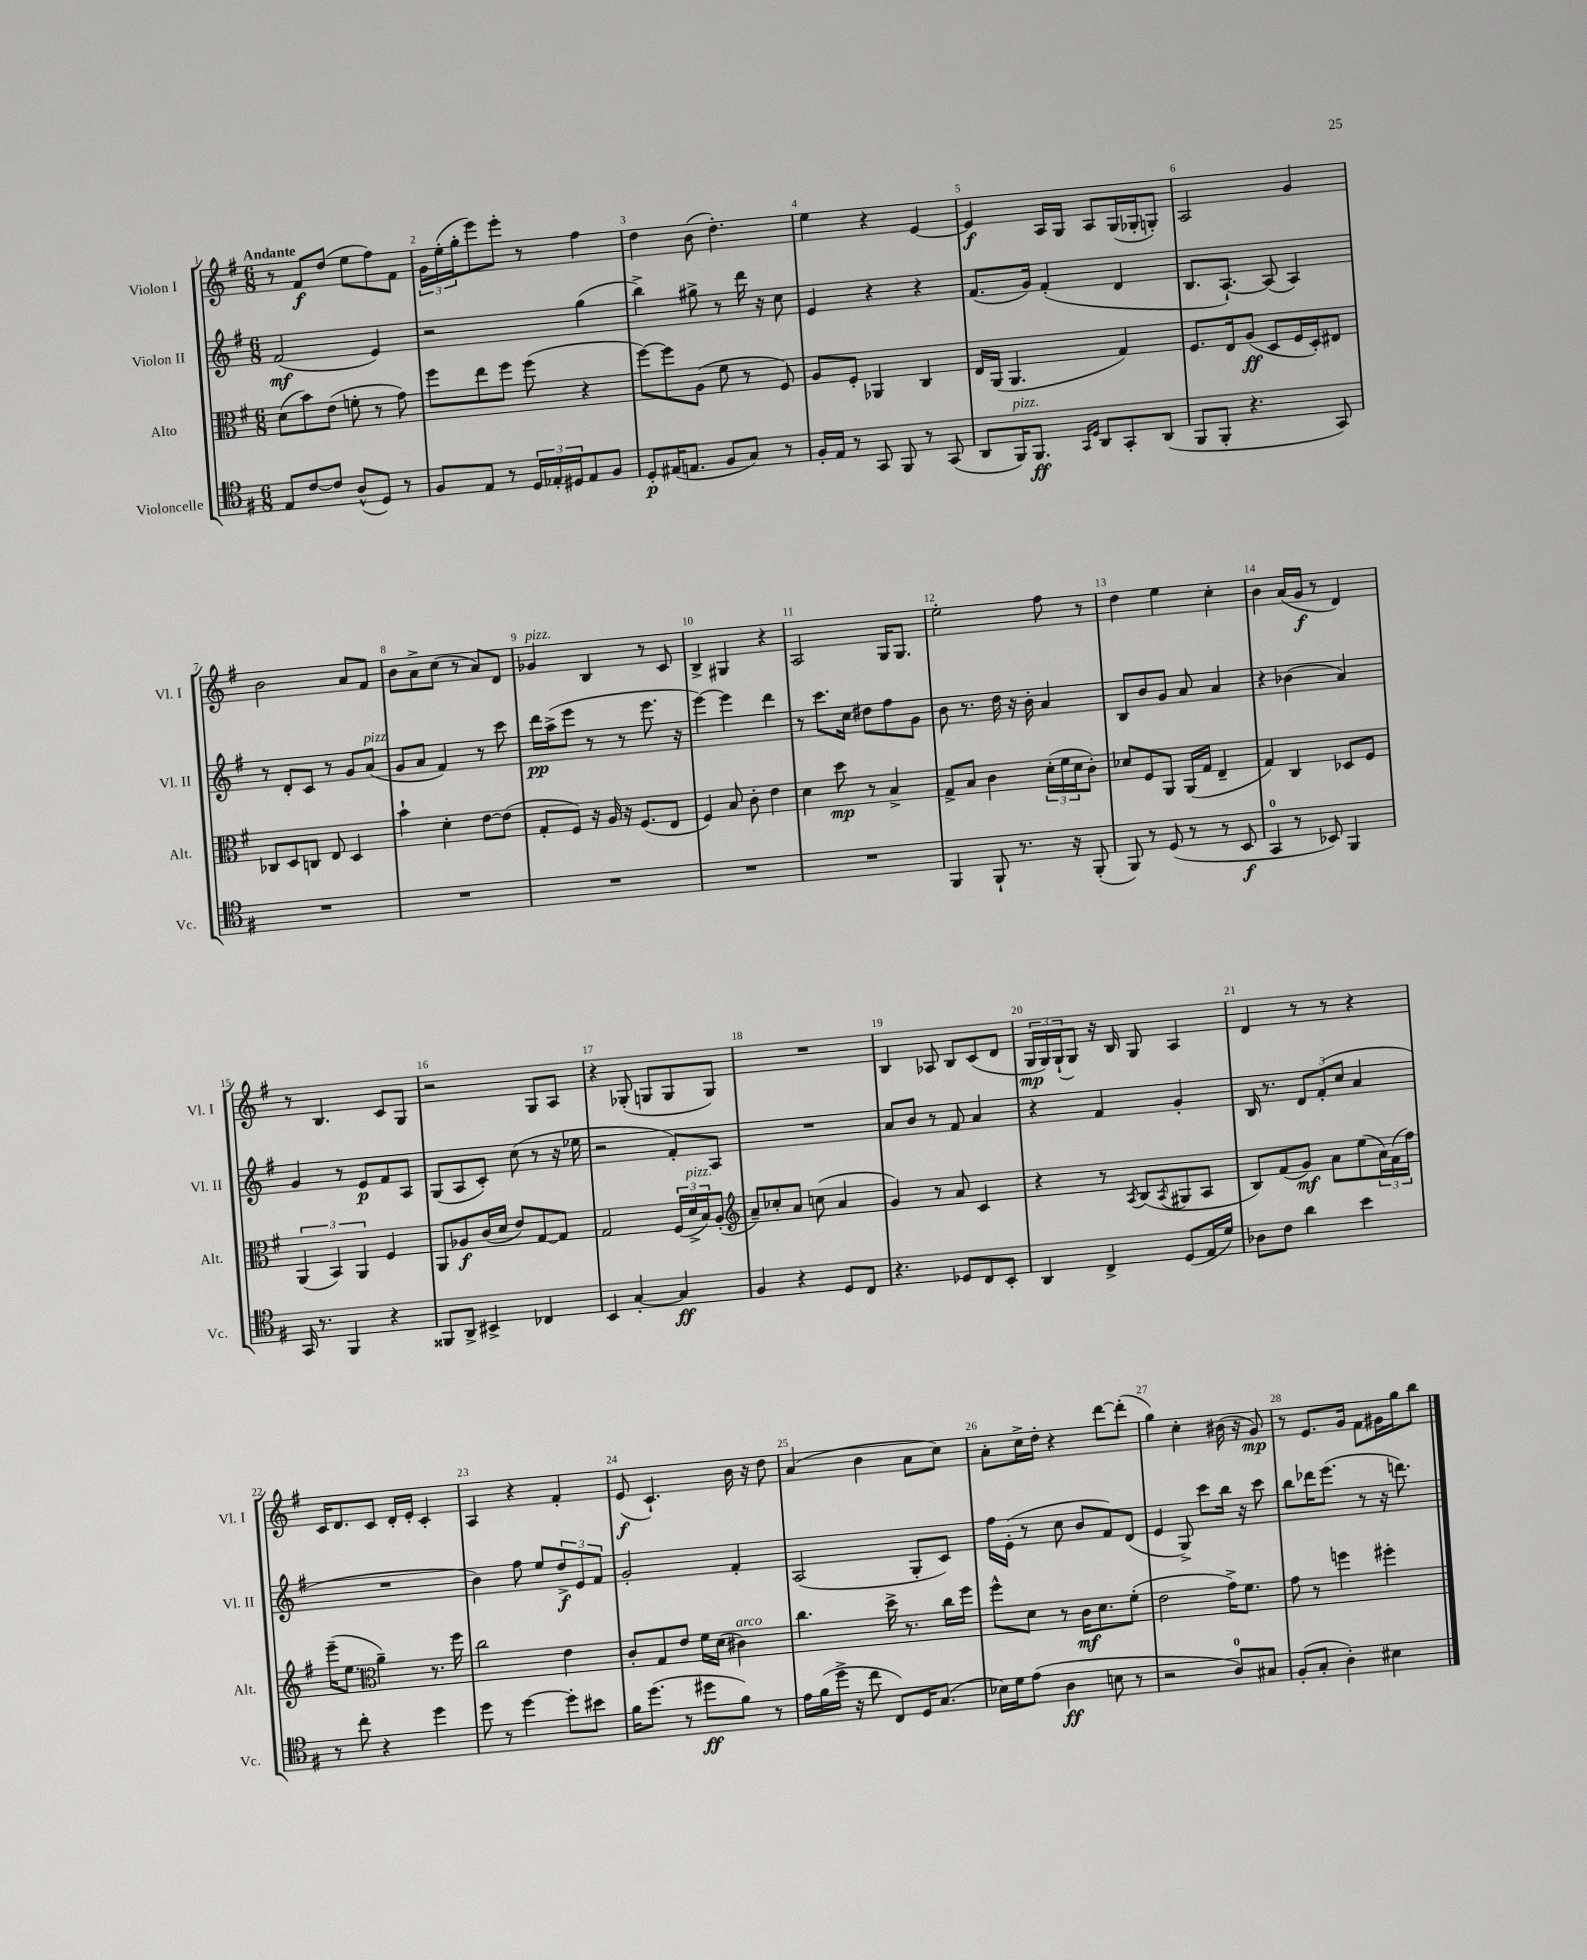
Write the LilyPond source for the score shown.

<<
\new StaffGroup <<
\new Staff = "s0" \with { instrumentName = "Violon I" shortInstrumentName = "Vl. I" } {
    \clef treble \key g \major \numericTimeSignature \time 6/8 \tempo "Andante"
    r8 fis'8\f d''8( e''8 fis''8) fis'8 |
    \tuplet 3/2 { g'16 e''16-.( g''16-. } e'''8) e'''8-. r8 fis''4 |
    d''4 b'8( d''4.-.) |
    e''4 r4 e'4~ |
    e'4\f a16 g16 a8 g16( ges16-. g8-.) |
    a2 g'4 |
    b'2 a'8 fis'8 |
    b'8 a'8-> c''8( r8 a'8) d'8 |
    ges'4^\markup { \italic "pizz." } b4 r8 c'8 |
    b4-> gis4 r4 |
    a2 g16 g8. |
    e''2-. fis''8 r8 |
    d''4 e''4 c''4-. |
    b'4 a'16( g'16\f r8 d'4) |
    r8 b4. c'8 g8 |
    r2 g8 a8 |
    r4 ges8-.( g8 g8 g8) |
    R2. |
    b4 aes8 b8 c'8( d'8 |
    \tuplet 3/2 { g16\mp g16) g16-!( } g8) r16 b16 g8 a4 |
    d'4 r8 r8 r4 |
    c'16 d'8. c'8 d'16-. e'16-. c'4-. |
    a4 r4 fis'4-. |
    e'8\f( c'4.-!) b'16 r16 d''8 |
    a'4( b'4 a'8 c''8) |
    a'8-. c''16-> d''16-. r4 d'''8~ d'''8-.( |
    g''4) c''4-. bis'16( r16 g'8\mp) |
    r8 e'8. g'16 fis'8 gis'16 g''16 b''8 \bar "|." |
}
\new Staff = "s1" \with { instrumentName = "Violon II" shortInstrumentName = "Vl. II" } {
    \clef treble \key g \major \numericTimeSignature \time 6/8
    fis'2\mf( e'4) |
    r2 g''4( |
    b''4->) gis''8-> r8 d'''16 r16 c''8 |
    e'4 r4 r4 |
    fis'8.( g'16) fis'4-.( d'4 |
    b8. a8.~-!) a8( a4) |
    r8 d'8-. c'8 r8 g'8 a'8^\markup { \italic "pizz." }( |
    g'8 a'8 fis'4) r8 c'''8 |
    d'''16\pp a''16->( e'''8 r8 r8 e'''8. r16 |
    e'''4~) e'''4 d'''4 |
    r8 c'''8. c''16 dis''8 fis''8 g'8 |
    b'8 r8. d''16 r16 b'16-. a'4 |
    b8 b'8 g'8 a'8 a'4 |
    r4 bes'4( a'4) |
    g'4 r8 e'8\p fis'8 a8 |
    g8( a8 c'8-.) c''8( r8 r16 ees''16 |
    r2 fis'8-.) a8 |
    R2. |
    a'8 b'8 r8 fis'8 a'4 |
    r4 fis'4 g'4-. |
    b16 r8. \tuplet 3/2 { d'8 fis'8-.( c''8 } a'4 |
    R2. |
    b'4) fis''8 e''8 \tuplet 3/2 { d''8->\f e'8 fis'8 } |
    g'2-. fis'4-. |
    a2( g8-. c'8) |
    fis''16 e'16-.( r8 c''8 b'8 fis'8) d'8( |
    e'4 g8->) c'''8 b''16 r16 c'''8 |
    b''8 des'''16 e'''8.( r8 r16 d'''8.) \bar "|." |
}
\new Staff = "s2" \with { instrumentName = "Alto" shortInstrumentName = "Alt." } {
    \clef alto \key g \major \numericTimeSignature \time 6/8
    d'8( b'8) e'8( f'8-. r8 g'8) |
    fis''8 e''8 fis''8 fis''8( r4 |
    fis''8~) fis''8 a8( fis'8 r8 fis8) |
    a8 fis8-. aes,4 c4 |
    e16 a,16( a,4. g4) |
    fis8. e16 a8\ff( d8 fis16 d16-.) eis8 |
    ces8 d8 c8 e8 d4 |
    b'4-! d'4-. e'8~ e'8( |
    g8-. fis8) r16 a16 r16 fis8.( e8 |
    fis4) b8 c'8-. e'4 |
    d'4 d''8\mp r8 b4-> |
    g8-> b8 c'4 \tuplet 3/2 { d'16-.( fis'16 d'16 } c'8-.) |
    des'8 fis8 a,8 a,16( g16 e4-- |
    g4) c4 des8 fis8 |
    \tuplet 3/2 { a,4( b,4) a,4 } fis4 |
    a,8 aes8\f c'16( d'16 e'8) g8~ g8 |
    g2 \tuplet 3/2 { fis16( d'16->^\markup { \italic "pizz." } b16) } a8-.( |
    \clef treble a'8--) ces''8-. a'8 c''8( a'4 |
    g'4) r8 a'8 c'4 |
    r4 r8 \acciaccatura { a8 } b8( \acciaccatura { a8 } gis8 a8 |
    b8) fis'8( g'8\mf) a'8 e''8( \tuplet 3/2 { a'16) fis'16( fis''16) } |
    e'''16--( e''8. \clef alto a'4--) r8. fis''16 |
    c''2 e'4 |
    c'8-. g8 e'8 fis'16 d'16( cis'4^\markup { \italic "arco" }) |
    c''4. d''16-> r8. c''16 fis''16 |
    fis''8-^ d'8 r8 c'16\mf d'8. fis'8-.( |
    e'2 g'16->) fis'8. |
    g'8 r8 f''4 fis''4-. \bar "|." |
}
\new Staff = "s3" \with { instrumentName = "Violoncelle" shortInstrumentName = "Vc." } {
    \clef tenor \key g \major \numericTimeSignature \time 6/8
    e8 c'8~ c'8 a8-^( d8) r8 |
    fis8 e8 r8 \tuplet 3/2 { d16 ees16-. dis16 } ees8 fis8 |
    d8-.\p eis16( e8. fis8 g8) r8 |
    fis16-. e16 r8 g,8 fis,8 r8 g,8( |
    a,8 fis,16^\markup { \italic "pizz." }) fis,8.\ff \grace { g,16 d16 } a,8 g,8-. a,8( |
    fis,8 fis,8-. r4. g,8) |
    R2. |
    R2. |
    R2. |
    R2. |
    R2. |
    fis,4 fis,8-! r8. r16 fis,8-.( |
    fis,8) r8 d8( r8 r8 b,8\f |
    g,4-0 r8 bes,8) fis,4 |
    g,16 r8. fis,4 r4 |
    fisis,8 a,8-> bis,4-> ces4 |
    b,4 g4~-. g4\ff |
    fis4 r4 d8 c8 |
    r4. des8 c8 b,8-. |
    a,4 c4-> d8( e16 d'16) |
    aes8 c'8 a'4 b'4 |
    r8 c''8-. r4 d''4 |
    d''8 r8 d''4~ d''8-. bis'8 |
    fis'16 d''8.( r8 dis''8\ff fis'8) r8 |
    e'16 fis'16( d''16-> r16 c''8 c8) d16 g8.( |
    bes16) d'16 e'8( a4\ff b8 r8 |
    r2 a8-0) gis8 |
    fis8-.( g8-. a4-.) bis4 \bar "|." |
}
>>
>>
\layout { \context { \Score \override BarNumber.break-visibility = ##(#f #t #t) barNumberVisibility = #all-bar-numbers-visible } }
